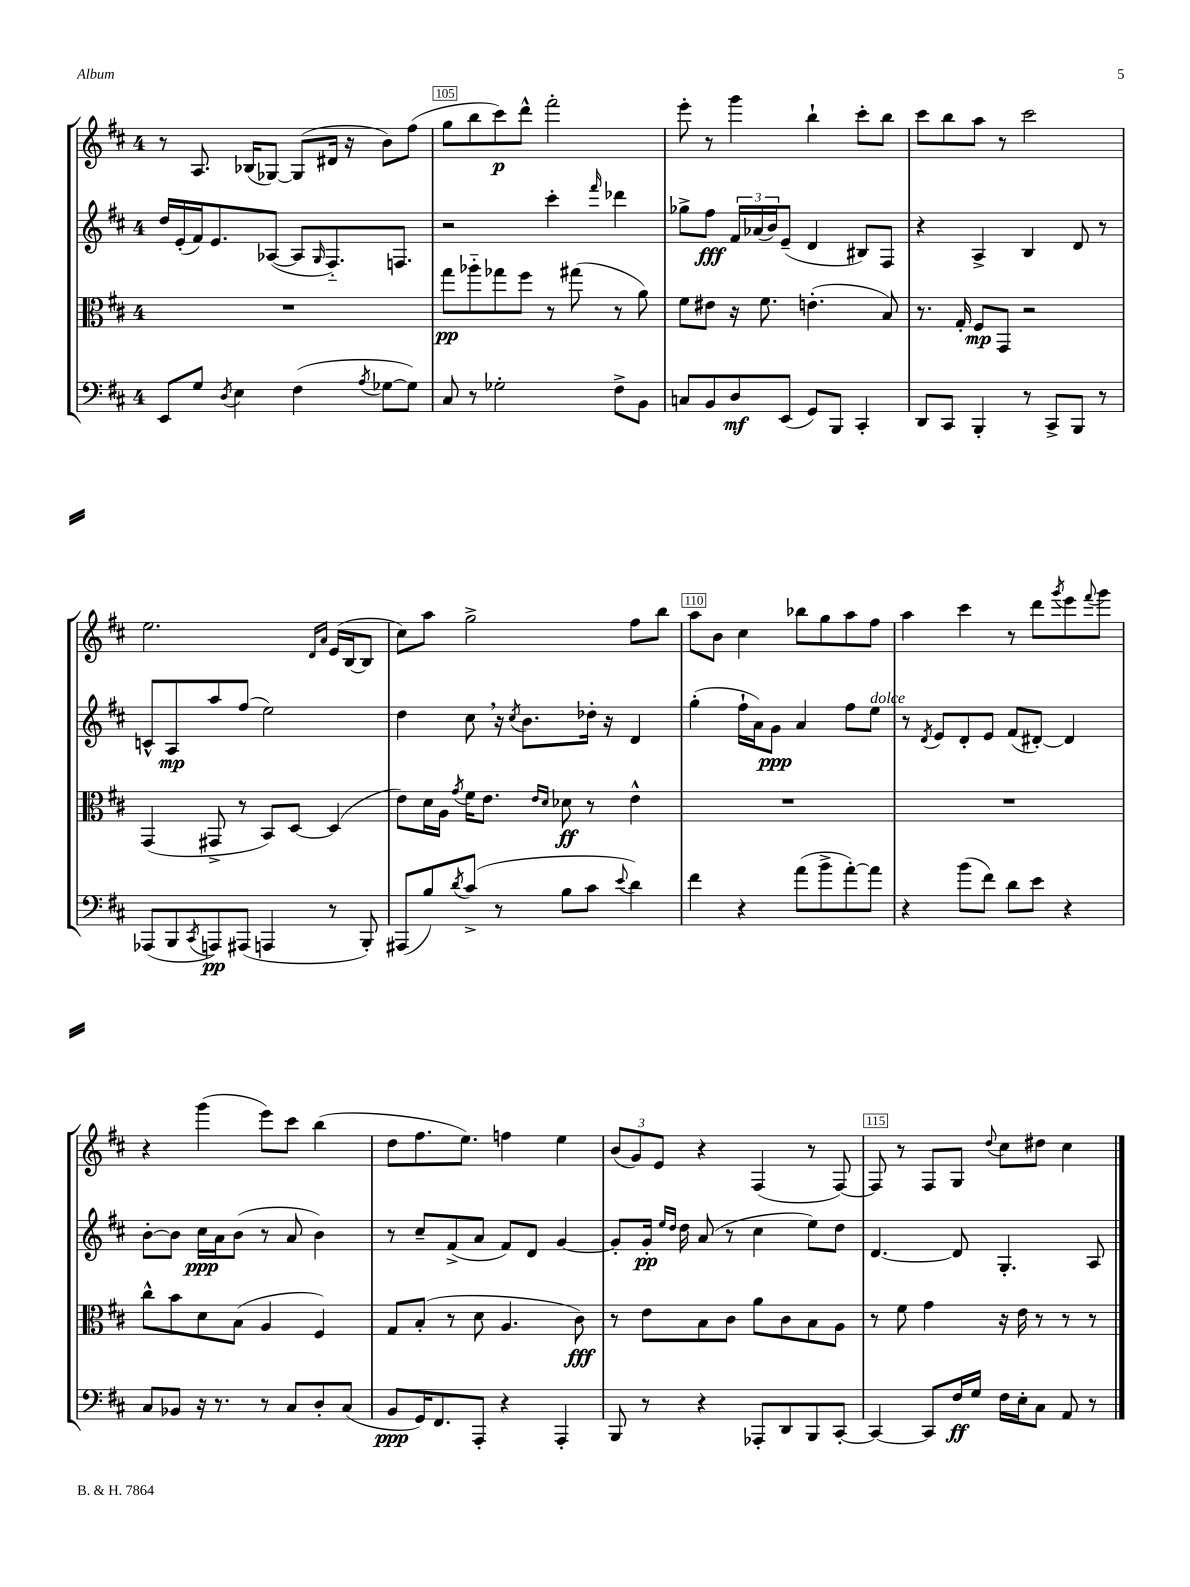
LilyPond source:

<<
\new StaffGroup <<
\new Staff = "s0" {
    \clef treble \key d \major \once \override Staff.TimeSignature.style = #'single-digit \time 4/4
    r8 a8. bes16( ges8~) ges8( dis'16 r16 b'8) fis''8( |
    g''8 b''8 cis'''8\p) d'''8-^ fis'''2-. |
    e'''8-. r8 g'''4 b''4-! cis'''8-. b''8 |
    cis'''8 b''8 a''8 r8 cis'''2 |
    e''2. \grace { d'16 a'16 } e'16( b16~ b8 |
    cis''8) a''8 g''2-> fis''8 b''8 |
    a''8 b'8 cis''4 bes''8 g''8 a''8 fis''8 |
    a''4 cis'''4 r8 d'''8 \acciaccatura { g'''8 } e'''8 \appoggiatura { fis'''8 } g'''8 |
    r4 g'''4( e'''8) cis'''8 b''4( |
    d''8 fis''8. e''8.) f''4 e''4 |
    \tuplet 3/2 { b'8( g'8) e'8 } r4 fis4( r8 fis8~) |
    fis8 r8 fis8 g8 \appoggiatura { d''8 } cis''8 dis''8 cis''4 \bar "|." |
}
\new Staff = "s1" {
    \clef treble \key d \major \once \override Staff.TimeSignature.style = #'single-digit \time 4/4
    d''16 e'16-.( fis'16) e'8. aes8~( aes8 \grace { g16 } fis8.-_) f8. |
    r2 cis'''4-. \grace { fis'''16 } des'''4 |
    ges''8-> fis''8\fff \tuplet 3/2 { fis'16 aes'16( b'16) } e'8--( d'4 bis8) fis8 |
    r4 a4-> b4 d'8 r8 |
    c'8-^ a8\mp a''8 fis''8( e''2) |
    d''4 cis''8 \breathe r16 \acciaccatura { cis''8 } b'8. des''16-. r16 d'4 |
    g''4-.( fis''16-! a'16) g'8\ppp a'4 fis''8 e''8^\markup { \italic "dolce" } |
    r8 \acciaccatura { d'8 } e'8 d'8-. e'8 fis'8( dis'8~-.) dis'4 |
    b'8~-. b'8 cis''16\ppp a'16 b'8( r8 a'8 b'4) |
    r8 cis''8-- fis'8->( a'8 fis'8) d'8 g'4~ |
    g'8-. g'16-.\pp \grace { e''16 d''16 } d''16 a'8( r8 cis''4 e''8) d''8 |
    d'4.~ d'8 g4.-. a8 \bar "|." |
}
\new Staff = "s2" {
    \clef alto \key d \major \once \override Staff.TimeSignature.style = #'single-digit \time 4/4
    R1 |
    g''8\pp aes''8-_ ges''8 fis''8 r8 gis''8( r8 a'8) |
    fis'8 eis'8 r16 fis'8. e'4.-.( b8) |
    r8. g16-. fis8\mp g,8 r2 |
    g,4( gis,8-> r8 b,8) d8~ d4( |
    e'8) d'16 a16 \acciaccatura { g'8 } fis'16 e'8. \grace { e'16 d'16 } des'8\ff r8 e'4-^ |
    R1 |
    R1 |
    cis''8-^ b'8 d'8 b8( a4 fis4) |
    g8 b8-.( r8 d'8 a4. cis'8\fff) |
    r8 e'8 b8 cis'8 a'8 cis'8 b8 a8 |
    r8 fis'8 g'4 r16 e'16 r8 r8 r8 \bar "|." |
}
\new Staff = "s3" {
    \clef bass \key d \major \once \override Staff.TimeSignature.style = #'single-digit \time 4/4
    e,8 g8 \acciaccatura { d8 } e4 fis4( \acciaccatura { a8 } ges8~ ges8) |
    cis8 r8 ges2-. fis8-> b,8 |
    c8 b,8 d8\mf e,8( g,8) b,,8 cis,4-. |
    d,8 cis,8 b,,4-. r8 cis,8-> b,,8 r8 |
    aes,,8( b,,8 \acciaccatura { cis,8 } a,,8\pp) ais,,8( a,,4 r8 b,,8-.) |
    ais,,8( b8) \acciaccatura { d'8 } cis'8->( r8 b8 cis'8 \appoggiatura { e'8 } d'4) |
    fis'4 r4 a'8( b'8-> a'8~-.) a'8 |
    r4 b'8( fis'8) d'8 e'8 r4 |
    cis8 bes,8 r16 r8. r8 cis8 d8-. cis8( |
    b,8\ppp g,16) fis,8. a,,8-. r4 a,,4-. |
    b,,8 r8 r4 aes,,8-. d,8 b,,8 cis,8~-. |
    cis,4~ cis,8 fis16\ff g16 fis16 e16-. cis8 a,8 r8 \bar "|." |
}
>>
>>
\layout { \context { \Score currentBarNumber = #104 \override BarNumber.break-visibility = ##(#f #t #t) barNumberVisibility = #(every-nth-bar-number-visible 5) \override BarNumber.stencil = #(make-stencil-boxer 0.1 0.3 ly:text-interface::print) } }
